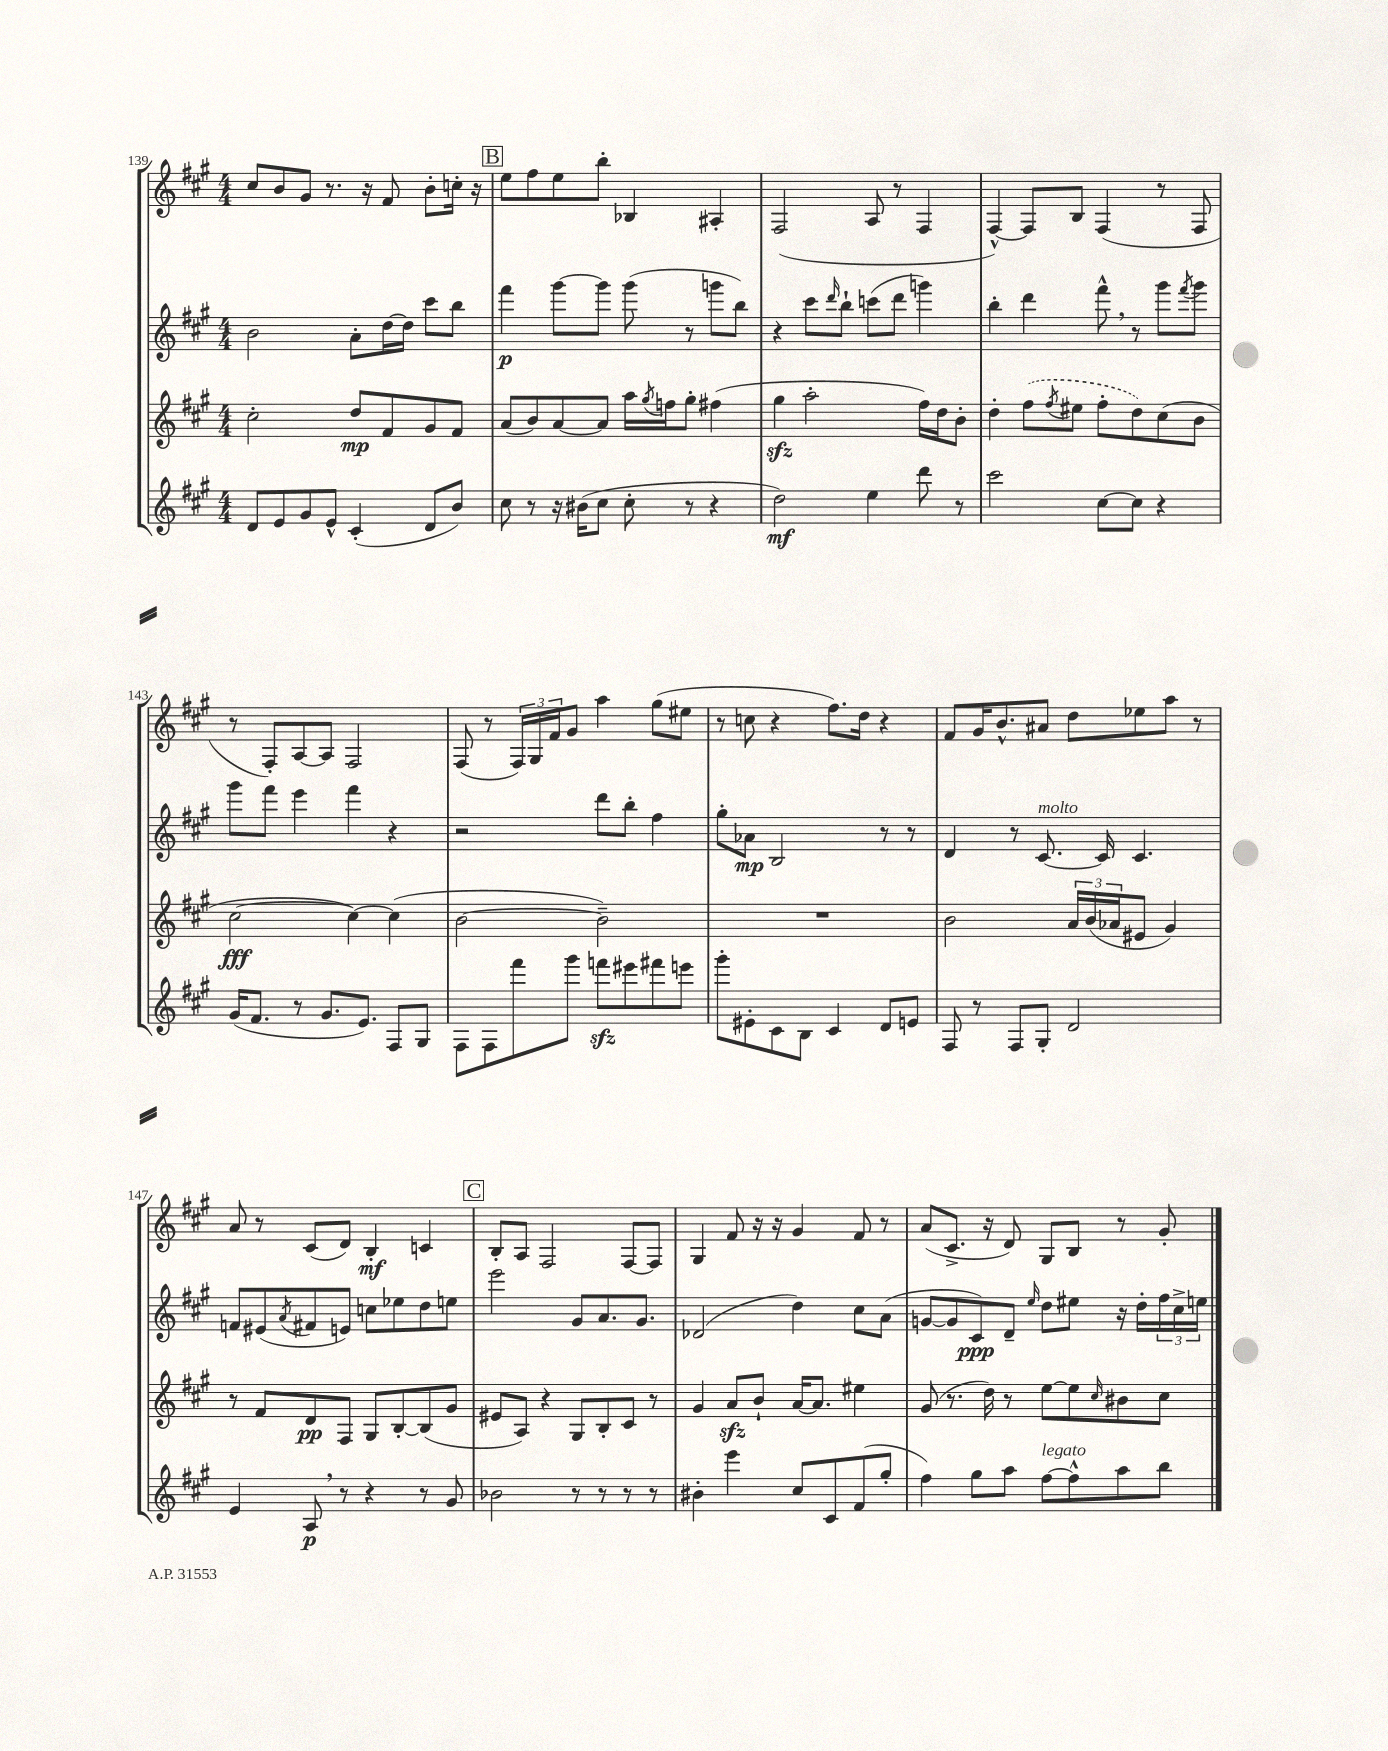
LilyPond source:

<<
\new StaffGroup <<
\new Staff = "s0" {
    \clef treble \key a \major \numericTimeSignature \time 4/4
    cis''8 b'8 gis'8 r8. r16 fis'8 b'8-. c''16-. r16 |
    \mark \markup { \box "B" } e''8 fis''8 e''8 b''8-. bes4 ais4-. |
    fis2( a8 r8 fis4 |
    fis4~-^) fis8 b8 fis4( r8 fis8 |
    r8 fis8-.) a8~ a8 fis2 |
    fis8( r8 \tuplet 3/2 { fis16) gis16 fis'16 } gis'8 a''4 gis''8( eis''8 |
    r8 c''8 r4 fis''8.) d''16 r4 |
    fis'8 gis'16 b'8.-^ ais'8 d''8 ees''8 a''8 r8 |
    a'8 r8 cis'8( d'8) b4-.\mf c'4 |
    \mark \markup { \box "C" } b8-. a8 fis2 fis8~ fis8 |
    gis4 fis'8 r16 r16 gis'4 fis'8 r8 |
    a'8( cis'8.-> r16 d'8) gis8 b8 r8 gis'8-. \bar "|." |
}
\new Staff = "s1" {
    \clef treble \key a \major \numericTimeSignature \time 4/4
    b'2 a'8-. d''16~ d''16 cis'''8 b''8 |
    \mark \markup { \box "B" } fis'''4\p gis'''8~ gis'''8 gis'''8( r8 g'''8 b''8) |
    r4 cis'''8 \grace { d'''16 } b''8-! c'''8( d'''8 g'''4) |
    b''4-. d'''4 fis'''8-^ \breathe r8 gis'''8 \acciaccatura { fis'''8 } gis'''8 |
    gis'''8 fis'''8 e'''4 fis'''4 r4 |
    r2 d'''8 b''8-. fis''4 |
    gis''8-. aes'8\mp b2 r8 r8 |
    d'4 r8 cis'8.~^\markup { \italic "molto" } cis'16 cis'4. |
    f'8 eis'8( \acciaccatura { a'8 } fis'8 e'8) c''8 ees''8 d''8 e''8 |
    \mark \markup { \box "C" } e'''2 gis'8 a'8. gis'8. |
    des'2( d''4) cis''8 a'8( |
    g'8~ g'8 cis'8\ppp) d'8-- \grace { e''16 } d''8 eis''8 r16 d''16-. \tuplet 3/2 { fis''16 cis''16-> e''16 } \bar "|." |
}
\new Staff = "s2" {
    \clef treble \key a \major \numericTimeSignature \time 4/4
    cis''2-. d''8\mp fis'8 gis'8 fis'8 |
    \mark \markup { \box "B" } a'8( b'8) a'8~ a'8 a''16 \acciaccatura { gis''8 } f''16 gis''8-. fis''4( |
    gis''4\sfz a''2-. fis''16) d''16 b'8-. |
    d''4-. \once \slurDashed fis''8( \acciaccatura { fis''8 } eis''8 fis''8-. d''8) cis''8( b'8 |
    cis''2~\fff cis''4~) cis''4( |
    b'2~ b'2--) |
    R1 |
    b'2 \tuplet 3/2 { a'16 b'16( aes'16 } eis'8 gis'4) |
    r8 fis'8 d'8\pp fis8 gis8 b8~-. b8( gis'8 |
    \mark \markup { \box "C" } eis'8 a8) r4 gis8 b8-. cis'8 r8 |
    gis'4 a'8\sfz b'8-! a'16~ a'8. eis''4 |
    gis'8( r8. d''16) r8 e''8~ e''8 \grace { cis''16 } bis'8 cis''8 \bar "|." |
}
\new Staff = "s3" {
    \clef treble \key a \major \numericTimeSignature \time 4/4
    d'8 e'8 gis'8 e'8-^ cis'4-.( d'8 b'8) |
    \mark \markup { \box "B" } cis''8 r8 r16 bis'16( cis''8 cis''8-. r8 r4 |
    d''2\mf) e''4 d'''8 r8 |
    cis'''2 cis''8~ cis''8 r4 |
    gis'16( fis'8. r8 gis'8. e'8.) fis8 gis8 |
    fis8 fis8 fis'''8 gis'''8 f'''8\sfz eis'''8 fis'''8 e'''8 |
    gis'''8-. eis'8-. cis'8 b8 cis'4 d'8 e'8 |
    fis8 r8 fis8 gis8-. d'2 |
    e'4 a8\p \breathe r8 r4 r8 gis'8 |
    \mark \markup { \box "C" } bes'2 r8 r8 r8 r8 |
    bis'4-. e'''4 cis''8 cis'8 fis'8( gis''8-. |
    fis''4) gis''8 a''8 fis''8~^\markup { \italic "legato" } fis''8-^ a''8 b''8 \bar "|." |
}
>>
>>
\layout { \context { \Score currentBarNumber = #139 } }
